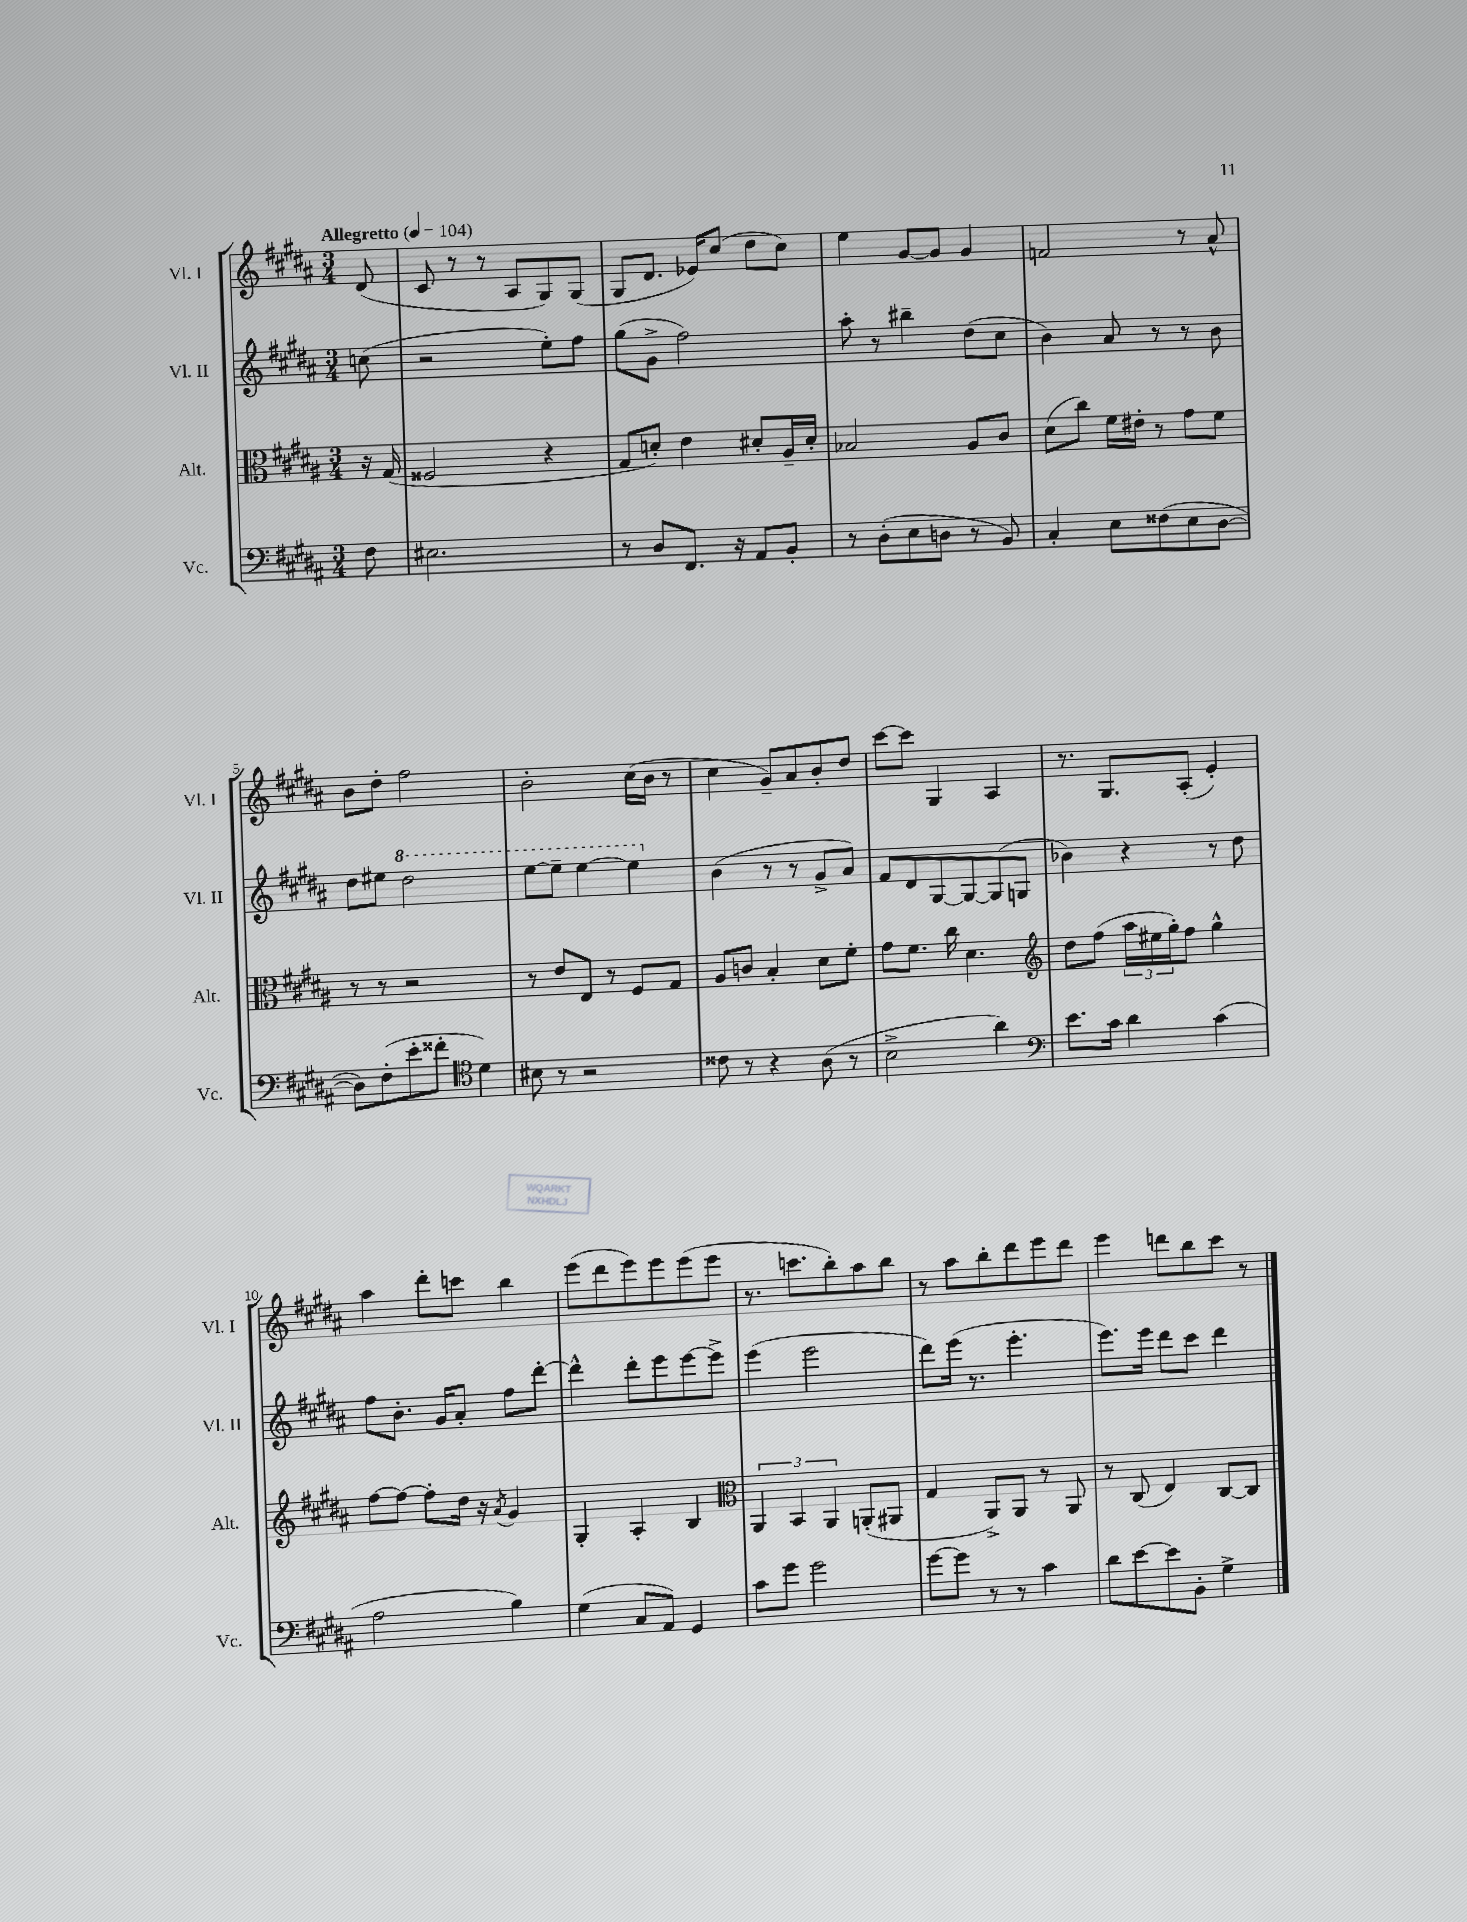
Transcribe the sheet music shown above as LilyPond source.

<<
\new StaffGroup <<
\new Staff = "s0" \with { instrumentName = "Vl. I" shortInstrumentName = "Vl. I" } {
    \clef treble \key b \major \numericTimeSignature \time 3/4 \partial 8 \tempo "Allegretto" 4 = 104
    dis'8( |
    cis'8 r8 r8 ais8 gis8) gis8( |
    gis8 dis'8. ees'16) cis''8( dis''8 cis''8) |
    e''4 gis'8~ gis'8 gis'4 |
    f'2 r8 ais'8-^ |
    b'8 dis''8-. fis''2 |
    b'2-. cis''16( b'16 r8 |
    cis''4 gis'8--) ais'8 b'8-. dis''8 |
    cis'''8~ cis'''8 gis4 ais4 |
    r8. gis8. ais8-.( e'4-.) |
    ais''4 dis'''8-. c'''8 b''4 |
    e'''8( dis'''8 e'''8) e'''8 e'''8( e'''8 |
    r8. c'''8. b''8-.) ais''8 b''8 |
    r8 ais''8 b''8-. dis'''8 e'''8 dis'''8 |
    e'''4 d'''8 b''8 cis'''8 r8 \bar "|." |
}
\new Staff = "s1" \with { instrumentName = "Vl. II" shortInstrumentName = "Vl. II" } {
    \clef treble \key b \major \numericTimeSignature \time 3/4 \partial 8
    c''8( |
    r2 e''8-.) fis''8 |
    gis''8( gis'8-> fis''2) |
    ais''8-. r8 bis''4-- dis''8( cis''8 |
    b'4) ais'8 r8 r8 b'8 |
    dis''8 eis''8 \ottava #1 dis'''2 |
    e'''8~ e'''8-- e'''4~ e'''4 \ottava #0 |
    b'4( r8 r8 gis'8-> ais'8) |
    fis'8 dis'8 gis8~ gis8~ gis8( g8 |
    bes'4) r4 r8 dis''8 |
    fis''8 b'8.-. gis'16 ais'8-. fis''8 dis'''8~-. |
    dis'''4-^ dis'''8-. e'''8 e'''8~ e'''8-> |
    e'''4( e'''2 |
    dis'''8) e'''16( r8. e'''4.-. |
    e'''8.) e'''16 dis'''8 cis'''8 dis'''4 \bar "|." |
}
\new Staff = "s2" \with { instrumentName = "Alt." shortInstrumentName = "Alt." } {
    \clef alto \key b \major \numericTimeSignature \time 3/4 \partial 8
    r16 gis16( |
    fisis2 r4 |
    gis8 d'8-.) e'4 dis'8-. ais16-- dis'16-. |
    bes2 ais8 cis'8 |
    dis'8( cis''8) fis'16 eis'16-. r8 gis'8 fis'8 |
    r8 r8 r2 |
    r8 e'8 e8 r8 fis8 gis8 |
    ais8 c'8 b4-. dis'8 fis'8-. |
    gis'8 fis'8. cis''16 dis'4. |
    \clef treble dis''8 fis''8( \tuplet 3/2 { ais''16 eis''16 gis''16-.) } fis''8 gis''4-^ |
    fis''8~ fis''8~ fis''8-. dis''16 r16 \acciaccatura { ais'8 } gis'4 |
    gis4-. ais4-. b4 |
    \clef alto \tuplet 3/2 { ais,4 b,4 ais,4 } a,8-.( ais,8 |
    gis4 ais,8->) ais,8 r8 ais,8 |
    r8 cis8( e4) cis8~ cis8 \bar "|." |
}
\new Staff = "s3" \with { instrumentName = "Vc." shortInstrumentName = "Vc." } {
    \clef bass \key b \major \numericTimeSignature \time 3/4 \partial 8
    fis8 |
    eis2. |
    r8 dis8 fis,8. r16 ais,8 b,8-. |
    r8 dis8-.( e8 d8 r8 b,8) |
    cis4-. e8 fisis8( e8 dis8~ |
    dis8) fis8-.( e'8-. fisis'8-. \clef tenor dis'4) |
    bis8 r8 r2 |
    cisis'8 r8 r4 ais8( r8 |
    b2-> ais'4) |
    \clef bass e'8. cis'16 dis'4 cis'4( |
    ais2 b4) |
    gis4( cis8 ais,8) gis,4 |
    cis'8 gis'8 gis'2 |
    gis'8~ gis'8 r8 r8 cis'4 |
    dis'8 e'8~ e'8 b,8-. gis4-> \bar "|." |
}
>>
>>
